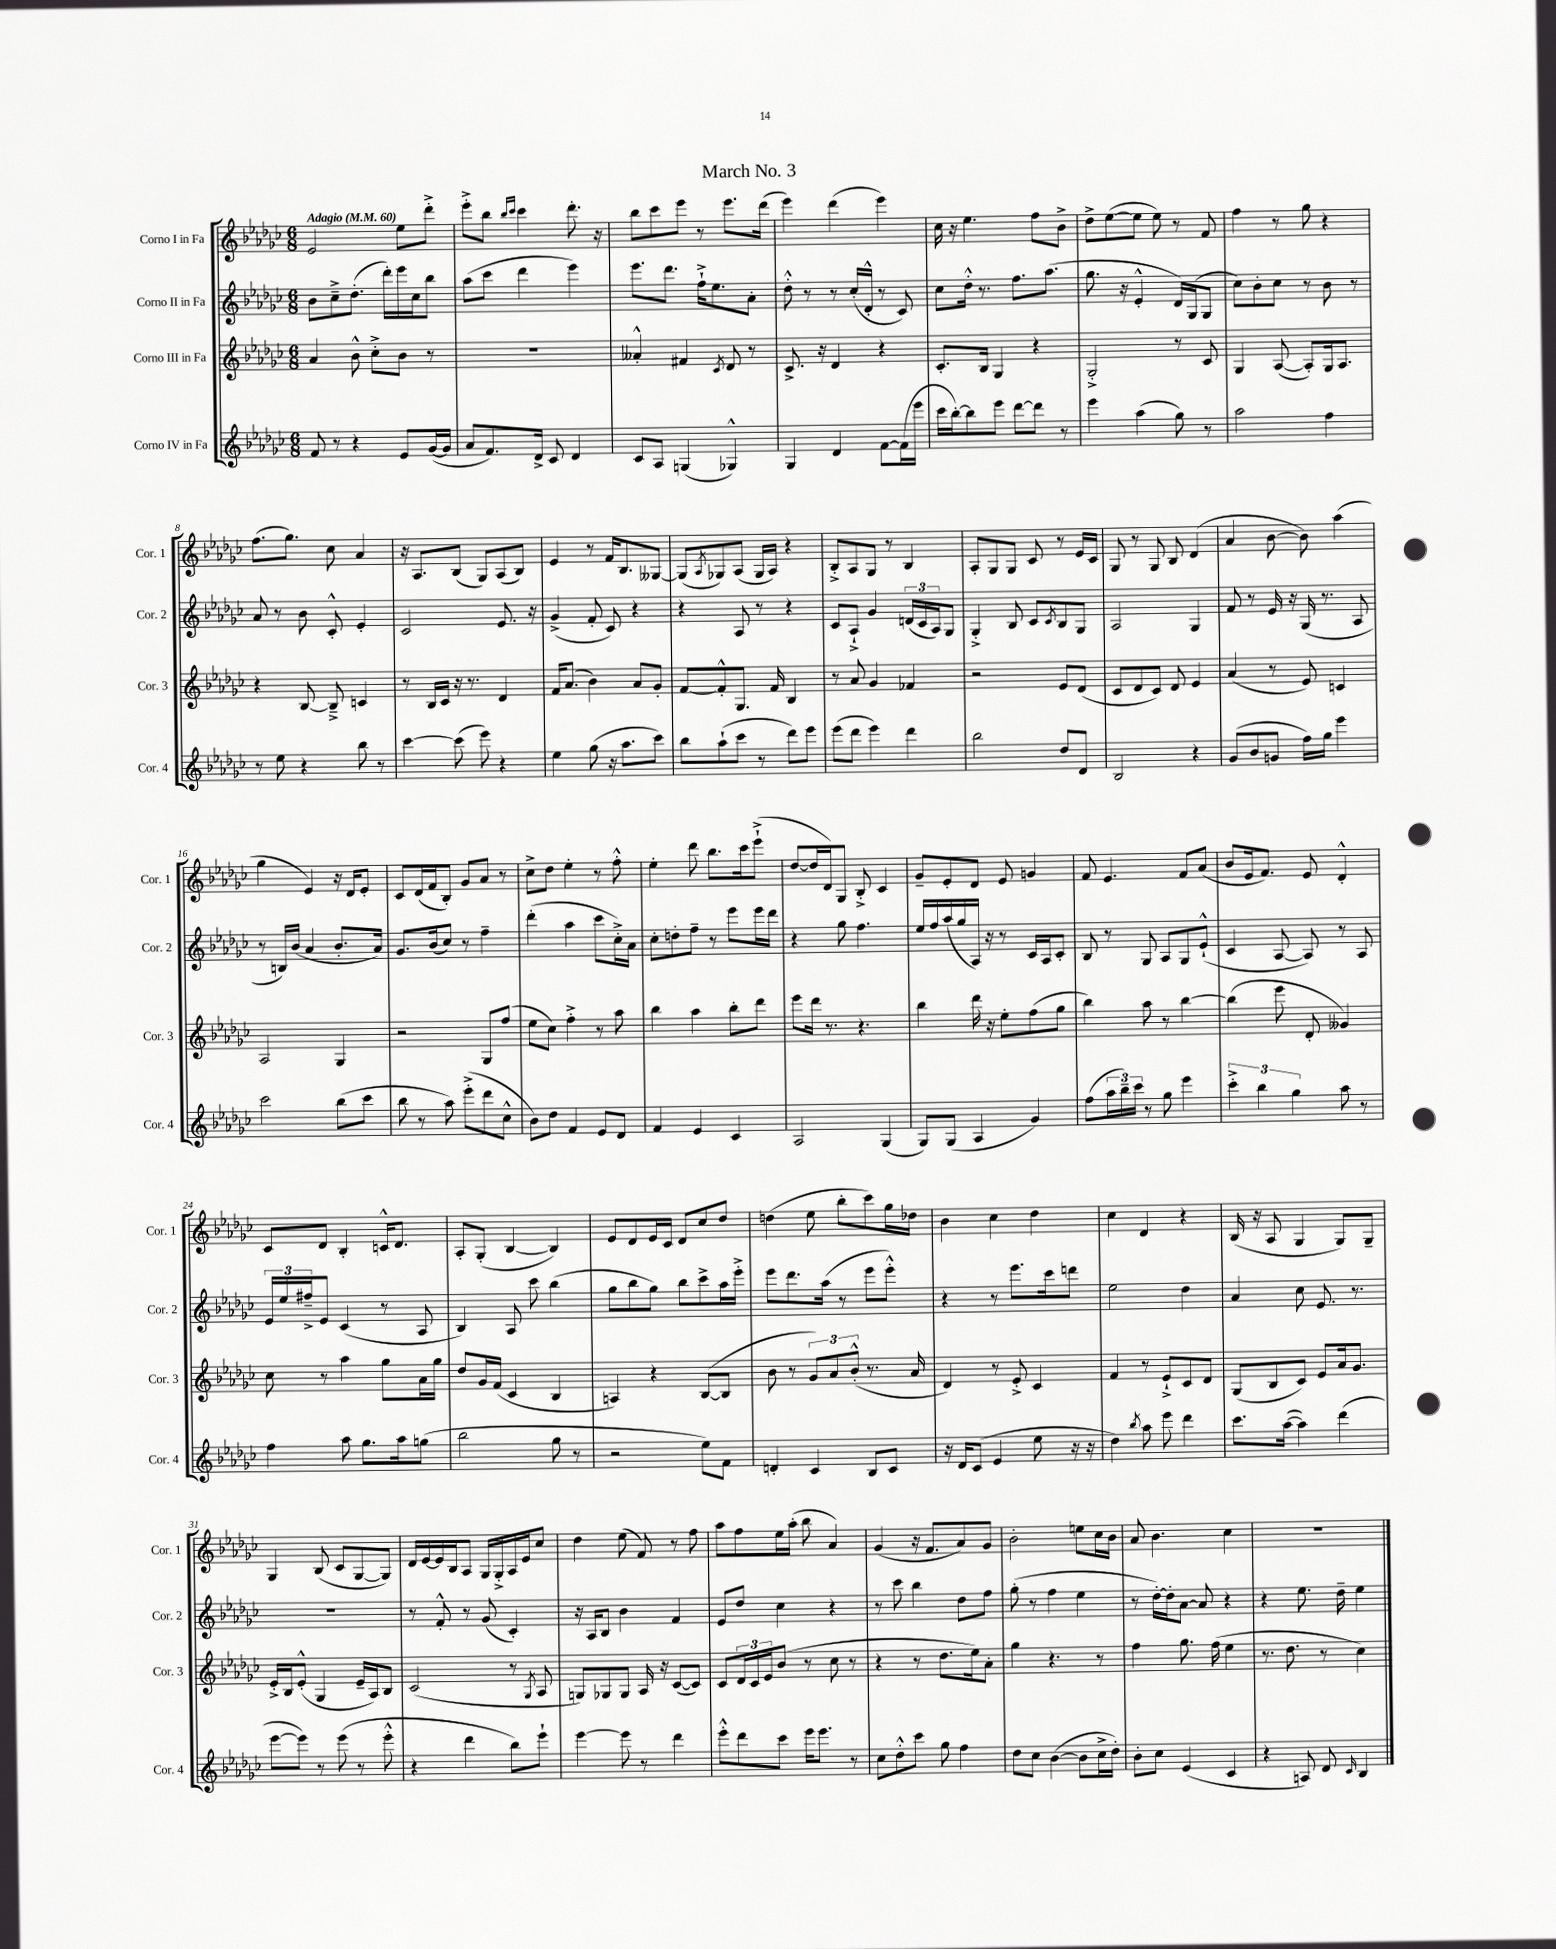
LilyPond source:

\header { title = "March No. 3" }
<<
\new StaffGroup <<
\new Staff = "s0" \with { instrumentName = "Corno I in Fa" shortInstrumentName = "Cor. 1" } {
    \clef treble \key ges \major \numericTimeSignature \time 6/8 \tempo "Adagio" 4 = 60
    ees'2 ees''8 des'''8-.-> |
    ees'''8-.-> bes''8 \grace { bes''16 ces'''16 } ces'''4 des'''8.-. r16 |
    bes''8 ces'''8 ees'''8 r8 ees'''8. des'''16( |
    ees'''4) des'''4( ees'''4) |
    ces''16 r16 ees''4. f''8 bes'8-> |
    des''8-> ees''8~( ees''8 ees''8) r8 f'8 |
    f''4 r8 ges''8 r4 |
    f''8.( ges''8.) ces''8 aes'4 |
    r16 aes8. bes8( ges8) aes8( bes8) |
    ees'4 r8 f'16 bes8. geses8~ |
    geses8( \acciaccatura { aes8 } ges8) aes8( ges16 aes16) r4 |
    bes8-.-> aes8 ges8 r8 bes4 |
    aes8-. ges8 ges8 ces'8 r8 ees'16 ces'16 |
    ges8 r8 ges8 bes8 des'4( |
    aes'4 bes'8~ bes'8) aes''4( |
    ges''4 ees'4) r16 des'16 ees'8-. |
    ces'8 des'16( f'16 bes8-.) ges'8 aes'8 r8 |
    ces''8-> des''8 ees''4-. r8 f''8-.-^ |
    ees''4-. des'''8 bes''8. ces'''16 ees'''8-!->( |
    des''8~ des''16 des'16) ges8 bes8-.-> ces'4 |
    ges'8-- ees'8-. des'8 ees'8 g'4 |
    f'8 ees'4. f'8 aes'8( |
    bes'8 ees'16 f'8.) ees'8 des'4-.-^ |
    ces'8 des'8 bes4-. c'16-^ des'8. |
    aes8-. ges8-.( bes4~ bes4) |
    ees'8 des'8 ees'16 ces'16 des'8 ces''8 des''8 |
    d''4( ees''8 bes''8-. ces'''8) ges''16 des''16 |
    bes'4 ces''4 des''4 |
    ces''4 des'4 r4 |
    bes16( r16 aes8 ges4 ges8) ges8-- |
    ges4 bes8( ces'8 ges8~ ges8) |
    des'16 ees'16~ ees'16 bes16 aes8 ges16 ges16-.-> aes16 ees'16 ces''8 |
    des''4 ees''8( f'8) r8 f''8 |
    aes''8 f''8 ees''16 aes''16-.( bes''8 aes'4) |
    ges'4( r16 f'8. aes'8) ges'8 |
    bes'2-. e''8 ces''16 bes'16 |
    aes'8 bes'4. ces''4 |
    R2. \bar "|." |
}
\new Staff = "s1" \with { instrumentName = "Corno II in Fa" shortInstrumentName = "Cor. 2" } {
    \clef treble \key ges \major \numericTimeSignature \time 6/8
    bes'8 ces''8---> des''8.-.( des'''16-.) ees'''16 ces''16 bes''8 |
    aes''8( ces'''8 des'''4 ees'''4) |
    ees'''8. des'''8. f''16-!-> ees''8. aes'8-. |
    des''8-.-^ r8 r8 ces''16-.( des'16-.-^ r8 ces'8) |
    ces''8 des''16-.-^ r8. f''8. aes''8.( |
    ges''8. r16 ees'4-.-^ des'16) ges16( ges8 |
    ces''8) bes'8-. ces''8 r8 bes'8 r8 |
    aes'8 r8 bes'8 ces'8-.-^ ees'4-. |
    ces'2 ees'8. r16 |
    ges'4->( f'8-. ces'8) r4 |
    r4 aes8 r8 r4 |
    ces'8 aes8-!-> ges'4 \tuplet 3/2 { d'16( ces'16 aes16) } ges8 |
    ges4-.-> bes8 ces'8 \acciaccatura { ces'8 } bes8 ges8 |
    aes2 ges4 |
    f'8 r8 ees'16 r16 ges16( r8. aes8 |
    r8 b16) bes'16( aes'4 bes'8.-. aes'16) |
    ges'8. bes'16( ces''8) r8 f''4-- |
    des'''4-.( aes''4 ces'''8 ces''16-.->) aes'16 |
    ces''8-. d''8-. f''8-- r8 ees'''8 ees'''16 des'''16 |
    r4 ges''8 f''4. |
    ees''16 f''16 aes''16( ges''16 aes16) r16 r8 ces'16 aes16 ces'8-. |
    bes8 r8 ges8 aes8 ges8 ees'8-!-^( |
    ces'4 aes8~ aes8) r8 aes8 |
    \tuplet 3/2 { ees'16 ees''16 fis''16---> } ees'8 ces'4( r8 aes8 |
    bes4) aes8 ces'''8 bes''4( |
    ges''8 bes''8 ges''8) bes''8 ces'''8-> aes''16 ees'''16-.-> |
    ees'''8 des'''8. aes''16( r8 ees'''8 ees'''8-.-^) |
    r4 r8 ees'''8. ces'''16 d'''8 |
    ees''2 des''4 |
    aes'4 ces''8 ees'8. r8. |
    R2. |
    r8 f'8-.-^ r8 ges'8( ces'4-.) |
    r16 aes16 bes8 bes'4 f'4 |
    ees'8 des''8 ces''4 r4 |
    r8 ces'''8 bes''4 des''8 f''8 |
    ges''8-.( r8 f''4 ees''4 |
    r8 des''16~-.) des''16-. aes'8~ aes'8 r4 |
    r4 ees''8. des''16-- ees''4 \bar "|." |
}
\new Staff = "s2" \with { instrumentName = "Corno III in Fa" shortInstrumentName = "Cor. 3" } {
    \clef treble \key ges \major \numericTimeSignature \time 6/8
    aes'4 bes'8-^ ces''8-.-> bes'8 r8 |
    R2. |
    aeses'4-.-^ fis'4 \acciaccatura { ces'8 } des'8 r8 |
    ces'8.-> r16 des'4 r4 |
    ces'8.-. bes16 ges4 r4 |
    ges2-.-> r8 ces'8 |
    ges4 aes8~( aes8-.) ges16 aes8. |
    r4 bes8~ bes8---> c'4 |
    r8 bes16 ces'16 r16 r8. des'4 |
    f'16 aes'8.( bes'4) aes'8 ges'8-. |
    f'8~ f'8-.-^ ges8. f'16 bes4 |
    r8 aes'8 ges'4 fes'4 |
    r2 ees'8 des'8( |
    ces'8 des'8 ces'8) des'8 ees'4 |
    aes'4( r8 ees'8) c'4 |
    aes2 ges4 |
    r2 ges8 f''8( |
    ees''8 ces''8) f''4-.-> r8 aes''8 |
    bes''4 aes''4 bes''8-. des'''8 |
    ees'''8 des'''16 r8. r4. |
    bes''4 des'''16 r16 ees''8-. f''8( ges''8 |
    bes''4) aes''8 r8 bes''4~ |
    bes''4( ees'''8 des'8-. geses'4) |
    ces''8 r8 aes''4 ges''8 aes'16 ges''16 |
    des''8 ges'16 f'16( ces'4 bes4 |
    a4) r4 bes8~( bes8 |
    bes'8 r8 \tuplet 3/2 { ges'8) aes'8 bes'8-.-^( } r8. aes'16 |
    des'4) r8 ees'8-.-> ces'4 |
    f'4 r8 ees'8-!-> ces'8 des'8 |
    ges8( bes8 ces'8) ees'8 aes'16 ges'8. |
    ees'16-.-> bes16 ees'8-.-^( ges4 ees'16-- aes16) bes8 |
    ces'2( r8 \acciaccatura { ges8 } aes8 |
    g8) ges8 ges8 aes16 r16 ces'8~( ces'8) |
    ces'8 \tuplet 3/2 { des'16 ces'16 ees'16 } bes'8( r8 ces''8 r8 |
    r4 r8 des''8. ees''16) aes'8-. |
    ges''4 r4. r8 |
    f''4 ges''8. f''16( ees''4 |
    r8. des''8. r8 ces''4) \bar "|." |
}
\new Staff = "s3" \with { instrumentName = "Corno IV in Fa" shortInstrumentName = "Cor. 4" } {
    \clef treble \key ges \major \numericTimeSignature \time 6/8
    f'8 r8 r4 ees'8 ges'16~( ges'16 |
    aes'8 f'8.) des'16-> ces'8 des'4 |
    ces'8 aes8 g4( ges4-^) |
    ges4 des'4 f'8~ f'16( ees'''16 |
    ces'''16 bes''16~-.) bes''8 ees'''8 des'''8~ des'''8 r8 |
    ees'''4 aes''4( ges''8) r8 |
    aes''2 f''4 |
    r8 ees''8 r4 bes''8 r8 |
    ces'''4~ ces'''8( ees'''8) r4 |
    ees''4 ges''8( r16 aes''8. ces'''8) |
    bes''8 aes''8-!( ces'''8 r8 des'''8) ees'''8 |
    ees'''8( des'''8 ees'''4) des'''4 |
    bes''2 des''8 des'8 |
    bes2 r4 |
    ges'8( bes'8 g'8 f''16) ges''16 ees'''4 |
    ces'''2 bes''8( ces'''8 |
    bes''8 r8 aes''8) ees'''8-.->( des'''8 ces''8-^ |
    bes'8) des''8 f'4 ees'8 des'8 |
    f'4 ees'4 ces'4 |
    aes2 ges4( |
    ges8) ges8( aes4 ges'4) |
    f''8( \tuplet 3/2 { aes''16 bes''16--) ces'''16 } r8 ges''8 ees'''4 |
    \tuplet 3/2 { ces'''4-.-> bes''4 ges''4 } aes''8 r8 |
    f''4 aes''8 ges''8. aes''16 g''8( |
    bes''2 ges''8 r8 |
    r2 ees''8) f'8 |
    d'4-. ces'4 bes8 ces'8 |
    r16 des'16 ces'8( ees'4 ees''8 r16 r16 |
    des''4) \acciaccatura { bes''8 } aes''8 ees'''8 des'''4 |
    ces'''8. aes''16~( aes''4) des'''4( |
    ees'''8~ ees'''8) r8 ees'''8( r8 ees'''8-.-^ |
    r4 des'''4 bes''8) ees'''8-! |
    ees'''4~ ees'''8 r8 des'''4 |
    ees'''8-.-^ des'''8 ces'''8 ees'''16 ees'''8. r8 |
    ces''8 des''8-.-^ ces'''8 ges''8 f''4 |
    des''8 ces''8 bes'4~( bes'8 ces''16-> des''16-.) |
    bes'8-. ces''8 ees'4( ces'4 |
    r4 a8) des'8 \grace { ces'16 } bes4 \bar "|." |
}
>>
>>
